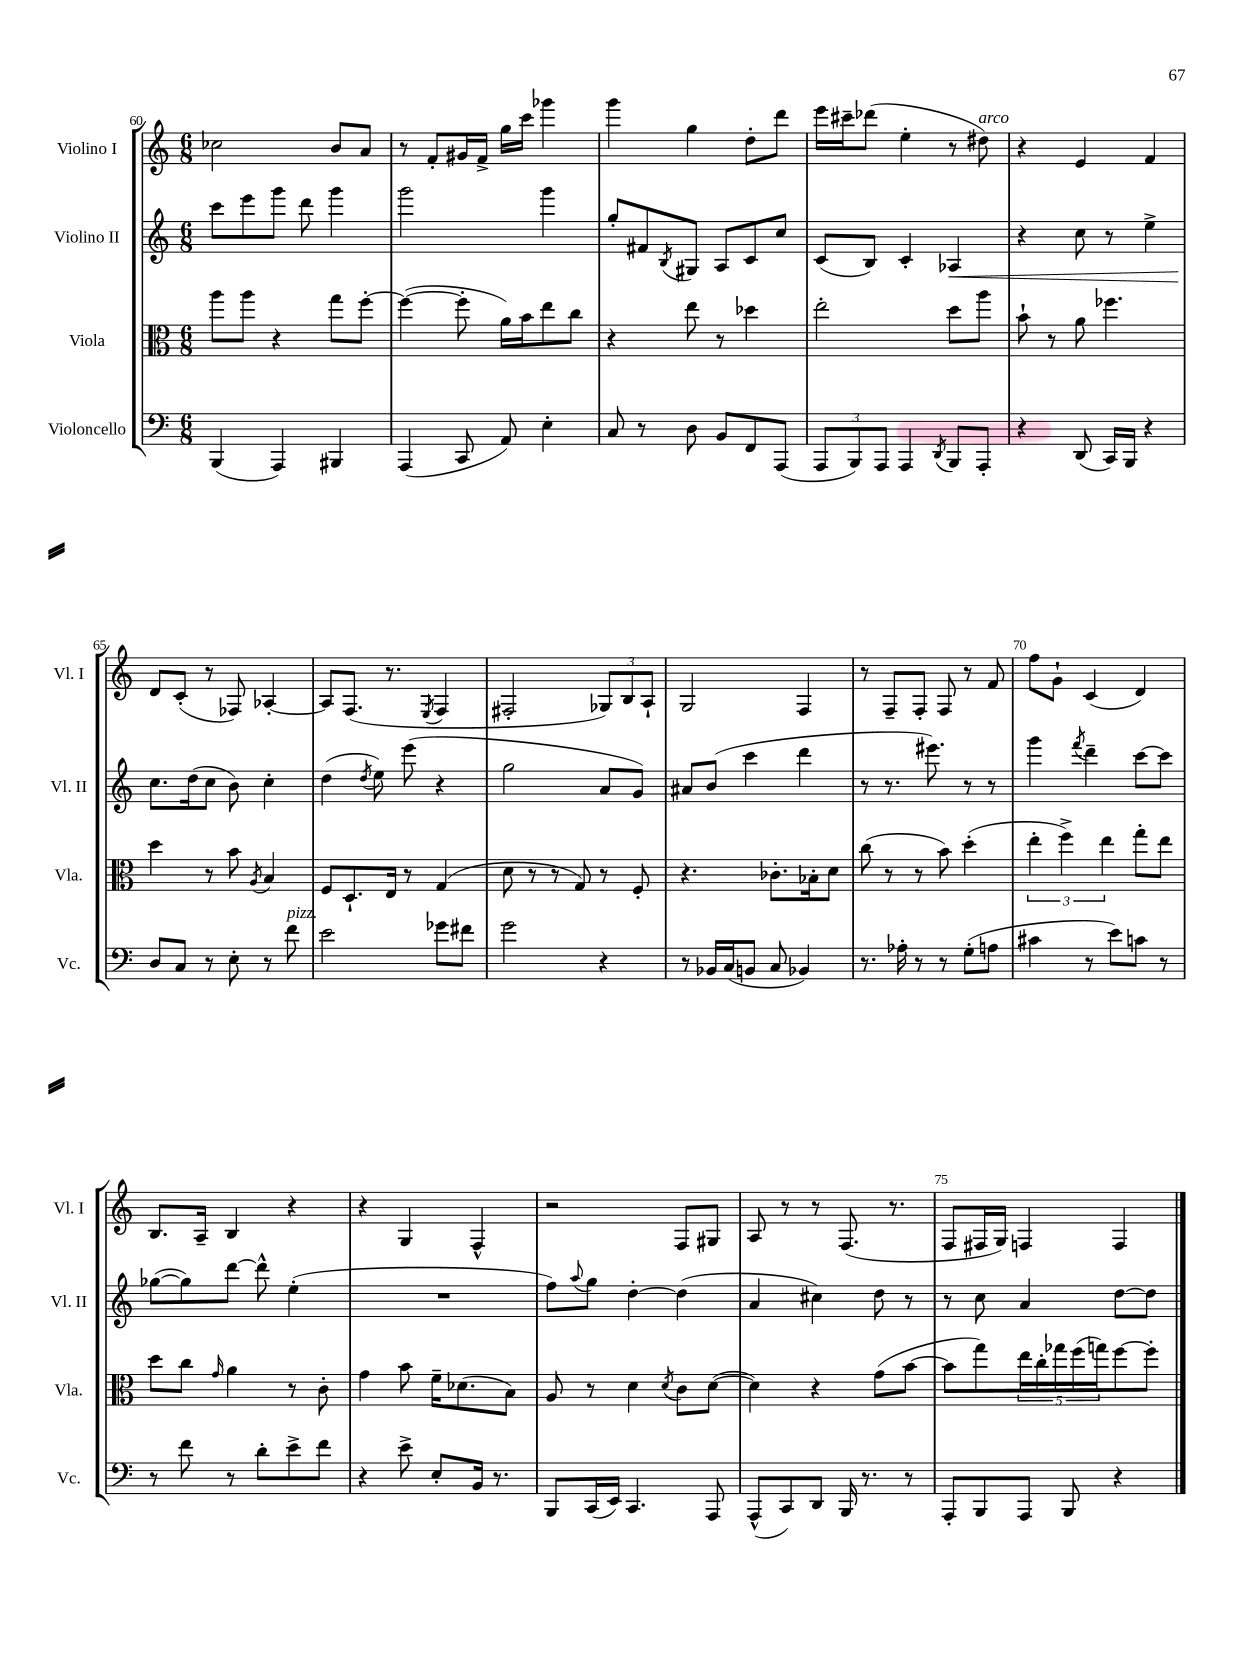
<<
\new StaffGroup <<
\new Staff = "s0" \with { instrumentName = "Violino I" shortInstrumentName = "Vl. I" } {
    \clef treble \key c \major \numericTimeSignature \time 6/8
    ces''2 b'8 a'8 |
    r8 f'8-. gis'16 f'16-> g''16 c'''16 ges'''4 |
    g'''4 g''4 d''8-. d'''8 |
    e'''16 cis'''16-- des'''8( e''4-. r8 dis''8^\markup { \italic "arco" }) |
    r4 e'4 f'4 |
    d'8 c'8-.( r8 fes8) aes4~-. |
    aes8 f8.( r8. \acciaccatura { e8 } f4 |
    fis2-. \tuplet 3/2 { ges8) b8 a8-! } |
    g2 f4 |
    r8 f8-- f8-. f8 r8 f'8 |
    f''8 g'8-! c'4( d'4) |
    b8. a16-- b4 r4 |
    r4 g4 f4-^ |
    r2 f8 gis8 |
    a8 r8 r8 f8.( r8. |
    f8 fis16 g16) f4 f4 \bar "|." |
}
\new Staff = "s1" \with { instrumentName = "Violino II" shortInstrumentName = "Vl. II" } {
    \clef treble \key c \major \numericTimeSignature \time 6/8
    c'''8 e'''8 g'''8 d'''8 g'''4 |
    g'''2 g'''4 |
    g''8-. fis'8 \acciaccatura { b8 } gis8 a8 c'8 c''8 |
    c'8( b8) c'4-. aes4\< |
    r4 c''8 r8 e''4-> |
    c''8.\! d''16( c''8 b'8) c''4-. |
    d''4( \acciaccatura { d''8 } e''8) e'''8( r4 |
    g''2 a'8 g'8) |
    ais'8 b'8( c'''4 d'''4 |
    r8 r8. eis'''8.) r8 r8 |
    g'''4 \acciaccatura { f'''8 } d'''4-- c'''8~ c'''8 |
    ges''8~( ges''8) d'''8~ d'''8-^ e''4-.( |
    R2. |
    f''8) \appoggiatura { a''8 } g''8 d''4~-. d''4( |
    a'4 cis''4) d''8 r8 |
    r8 c''8 a'4 d''8~ d''8 \bar "|." |
}
\new Staff = "s2" \with { instrumentName = "Viola" shortInstrumentName = "Vla." } {
    \clef alto \key c \major \numericTimeSignature \time 6/8
    a''8 a''8 r4 g''8 f''8~-. |
    f''4~( f''8-. a'16) b'16 e''8 c''8 |
    r4 e''8 r8 des''4 |
    e''2-. d''8 a''8 |
    b'8-! r8 a'8 fes''4. |
    d''4 r8 b'8 \acciaccatura { a8 } b4 |
    f8 d8.-! e16 r8 g4( |
    d'8 r8 r8 g8) r8 f8-. |
    r4. ces'8.-. bes16-. d'8 |
    c''8( r8 r8 b'8) d''4-.( |
    \tuplet 3/2 { e''4-. f''4->) e''4 } g''8-. e''8 |
    d''8 c''8 \grace { g'16 } a'4 r8 c'8-. |
    g'4 b'8 f'16-- des'8.( b8) |
    a8 r8 d'4 \acciaccatura { d'8 } c'8 d'8~( |
    d'4) r4 g'8( b'8~ |
    b'8 g''8) \tuplet 5/4 { e''16 c''16-. ges''16 f''16( g''16) } f''8~ f''8-. \bar "|." |
}
\new Staff = "s3" \with { instrumentName = "Violoncello" shortInstrumentName = "Vc." } {
    \clef bass \key c \major \numericTimeSignature \time 6/8
    b,,4( a,,4) bis,,4 |
    a,,4( c,8 a,8) e4-. |
    c8 r8 d8 b,8 f,8 a,,8( |
    \tuplet 3/2 { a,,8 b,,8) a,,8 } a,,4 \acciaccatura { d,8 } b,,8 a,,8-. |
    r4 d,8( c,16) b,,16 r4 |
    d8 c8 r8 e8-. r8 f'8^\markup { \italic "pizz." } |
    e'2 ges'8 fis'8 |
    g'2 r4 |
    r8 bes,16 c16( b,8 c8 bes,4) |
    r8. aes16-. r8 r8 g8-.( a8 |
    cis'4 r8 e'8) c'8 r8 |
    r8 f'8 r8 d'8-. e'8-> f'8 |
    r4 e'8-> e8-. b,16 r8. |
    b,,8 c,16( e,16) c,4. a,,8 |
    a,,8-^( c,8) d,8 b,,16 r8. r8 |
    a,,8-. b,,8 a,,8 b,,8 r4 \bar "|." |
}
>>
>>
\layout { \context { \Score currentBarNumber = #60 \override BarNumber.break-visibility = ##(#f #t #t) barNumberVisibility = #(every-nth-bar-number-visible 5) } }
